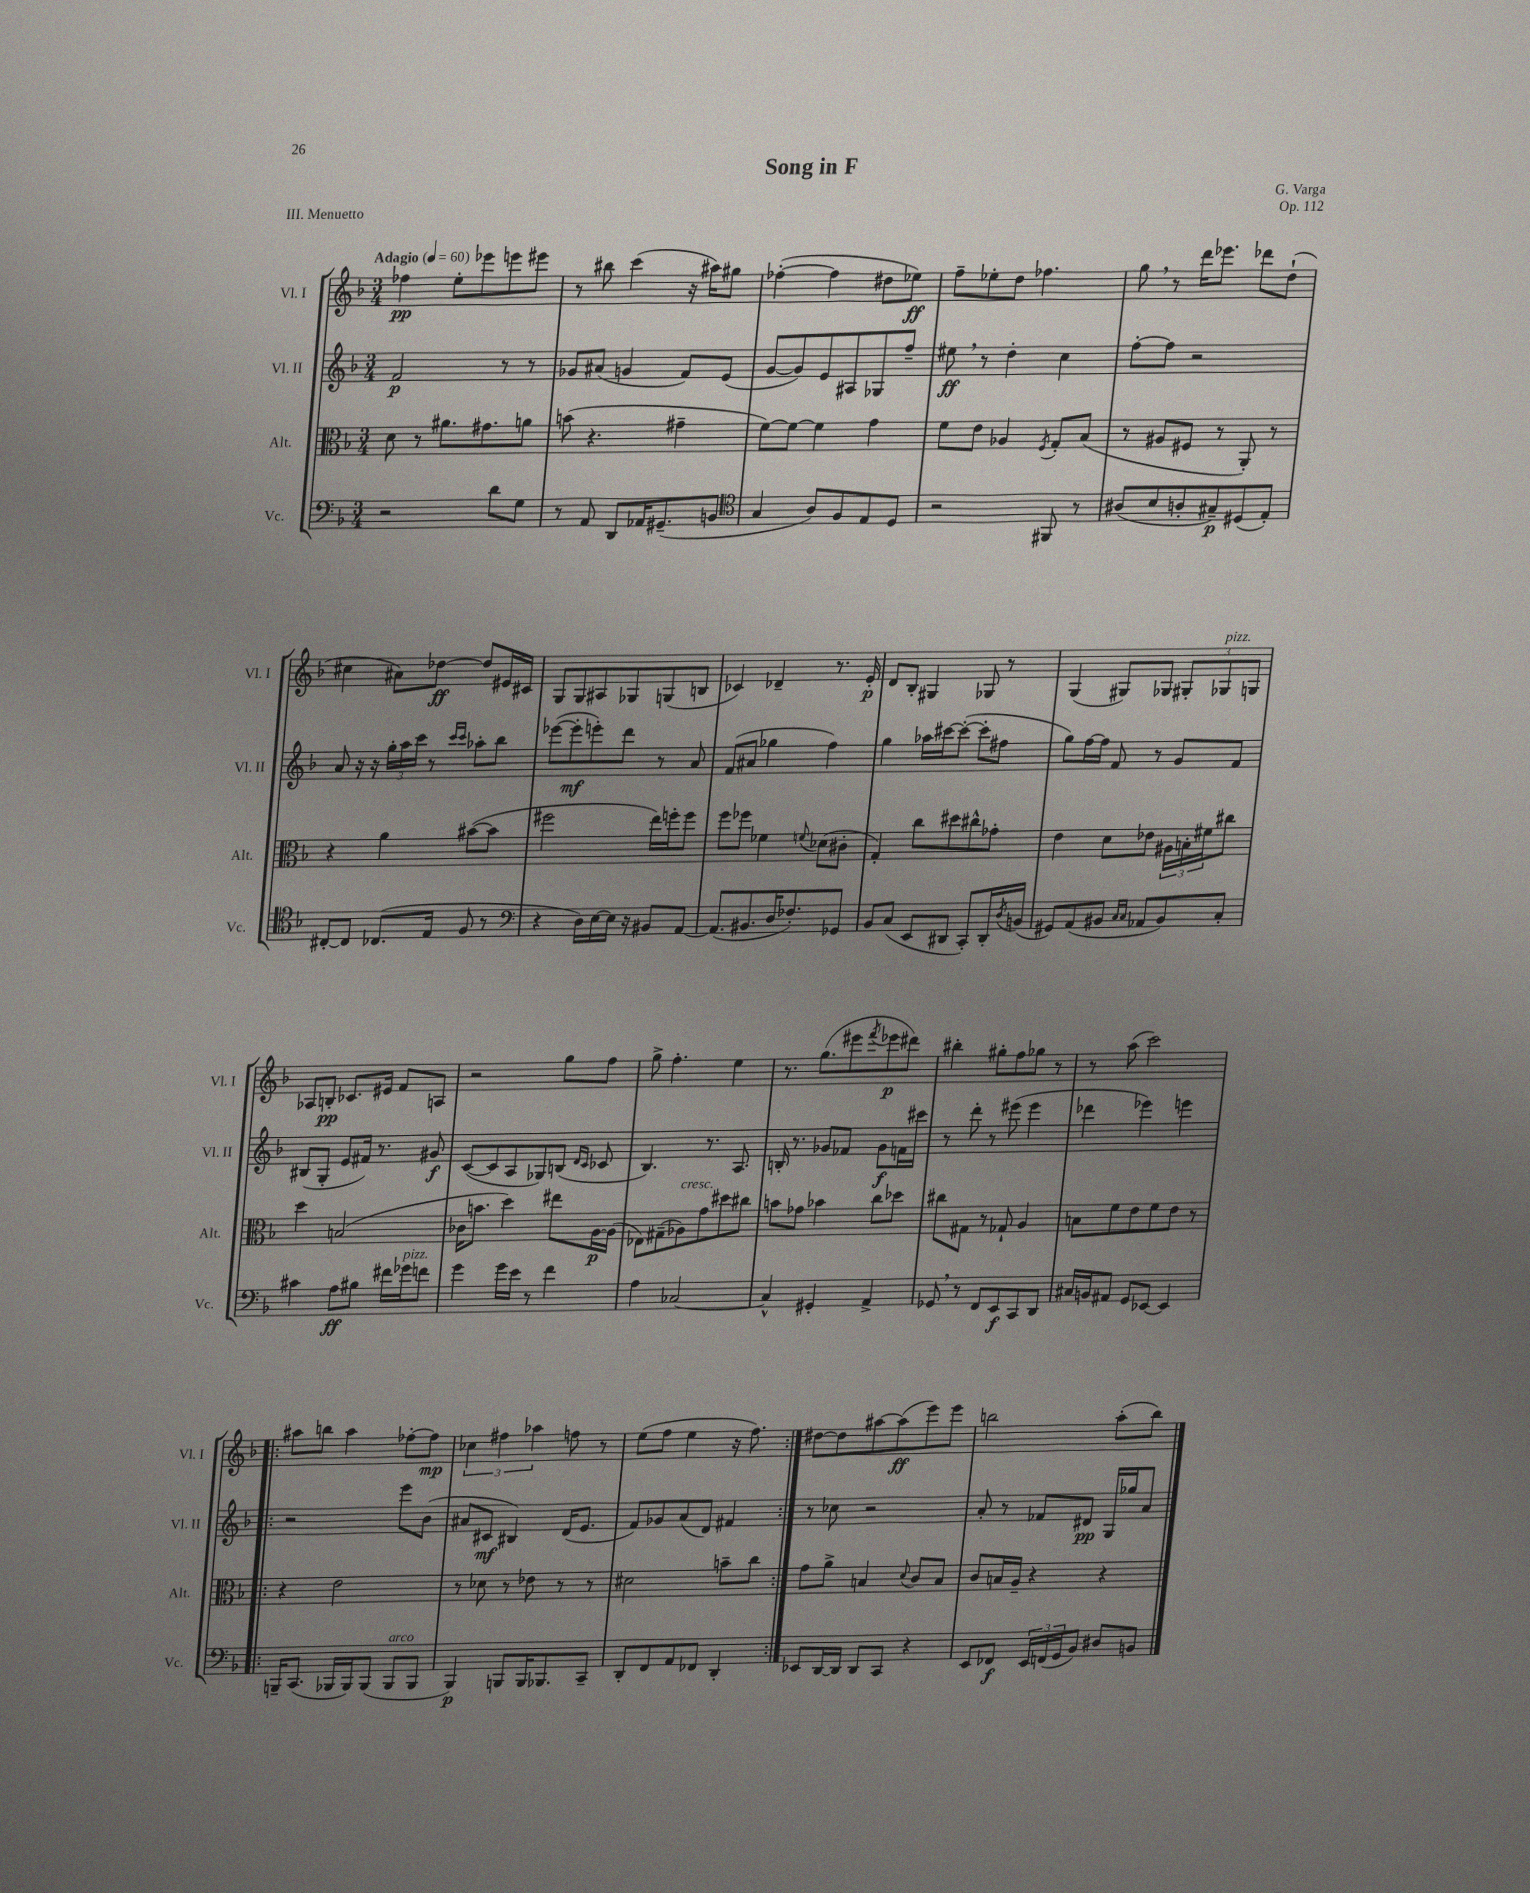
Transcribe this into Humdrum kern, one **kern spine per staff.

**kern	**dynam	**kern	**dynam	**kern	**dynam	**kern	**dynam
*part4	*part4	*part3	*part3	*part2	*part2	*part1	*part1
*staff4	*staff4	*staff3	*staff3	*staff2	*staff2	*staff1	*staff1
*I"Vc.	*	*I"Alt.	*	*I"Vl. II	*	*I"Vl. I	*
*I'Vc.	*	*I'Alt.	*	*I'Vl. II	*	*I'Vl. I	*
*clefF4	*	*clefC3	*	*clefG2	*	*clefG2	*
*k[b-]	*	*k[b-]	*	*k[b-]	*	*k[b-]	*
*M3/4	*	*M3/4	*	*M3/4	*	*M3/4	*
*MM60	*	*MM60	*	*MM60	*	*MM60	*
=1	=1	=1	=1	=1	=1	=1	=1
!	!	!	!	!	!	!LO:TX:a:B:t=Adagio	!
2r	.	8d\	.	2f/	p	4ff-X\	pp
.	.	8r	.	.	.	.	.
.	.	8.a#X\L	.	.	.	8ee'\L	.
.	.	.	.	.	.	8eee-X\	.
.	.	8.g#X\	.	.	.	.	.
8d\L	.	.	.	8r	.	8eeen\	.
8G\J	.	8an\J	.	8r	.	8eee#X\J	.
=2	=2	=2	=2	=2	=2	=2	=2
8r	.	(8bn\	.	8g-X/L	.	8r	.
8AA/	.	4.r	.	(8a#X/J	.	8bb#X\	.
8DD/L	.	.	.	4gn/	.	(4ccc\	.
16AA-X/K	.	.	.	.	.	.	.
(8.GG#X~/	.	.	.	.	.	.	.
.	.	4g#X~\	.	8f/L)	.	16r	.
.	.	.	.	.	.	16aa#X\KL)	.
8BBn/J	.	.	.	(8e/J	.	8gg#X\J	.
=3	=3	=3	=3	=3	=3	=3	=3
*clefC4	*	*	*	*	*	*	*
4G/	.	[8f\L)	.	[8g/L	.	([4ff-X'\	.
.	.	8f\J_	.	8g/])	.	.	.
8A/L)	.	4f\]	.	8e/	.	4ff-\]	.
8F/	.	.	.	8A#X/	.	.	.
8E/	.	4g\	.	8G-X/	.	8dd#X\L	.
8D/J	.	.	.	8ff~/J	.	8ee-X\J)	ff
=4	=4	=4	=4	=4	=4	=4	=4
2r	.	8f\L	.	8ee#X,\	ff	8ff~\L	.
.	.	8e\J	.	8r	.	8ee-X'\	.
.	.	4A-X/	.	4dd'\	.	8dd\J	.
.	.	.	.	.	.	4.ff-X\	.
.	.	8qF/	.	.	.	.	.
8FF#X/	.	8G'/L	.	4cc\	.	.	.
8r	.	(8B-/J	.	.	.	.	.
=5	=5	=5	=5	=5	=5	=5	=5
(8A#X/L	.	8r	.	[8ff'\L	.	8gg,\	.
8B-/	.	8A#X/L	.	8ff\J]	.	8r	.
8An'/	.	8F#X/J	.	2r	.	16ddd\KL	.
.	.	.	.	.	.	8.eee-X\J	.
8G#X~/)	p	8r	.	.	.	.	.
(8D#X/	.	8AA'/)	.	.	.	8ddd-X\L	.
8E'/J)	.	8r	.	.	.	(8dd`\J	.
!!LO:LB:g=z
=6	=6	=6	=6	=6	=6	=6	=6
[8C#X'/L	.	4r	.	8a/	.	4cc#X\	.
8C#/J]	.	.	.	16r	.	.	.
.	.	.	.	16r	.	.	.
(8.C-X/L	.	4a\	.	24gg'\LL	.	8a#X\L)	.
.	.	.	.	24aa\	.	.	.
.	.	.	.	24ccc\JJ	.	.	.
.	.	.	.	8r	.	[8dd-X\J	ff
16E/Jk	.	.	.	.	.	.	.
.	.	.	.	16qqccc/LL	.	.	.
.	.	.	.	16qqccc/JJ	.	.	.
8F/	.	([8b#X\L	.	8aa-X'\L	.	8dd-/L]	.
8r	.	8b#\J]	.	8bb-\J	.	16e#X/L	.
.	.	.	.	.	.	16c#X/JJ	.
=7	=7	=7	=7	=7	=7	=7	=7
*clefF4	*	*	*	*	*	*	*
4r	.	2ff#X\	.	([8eee-X\L	.	8G/L	.
.	.	.	.	8eee-'\]	mf	8G/	.
16D\LL)	.	.	.	8eeen'\)	.	8A#X/	.
[16E\	.	.	.	.	.	.	.
16E\JJ]	.	.	.	8ddd\J	.	8G-X/	.
16r	.	.	.	.	.	.	.
8BB#X/L	.	16ee\LL)	.	8r	.	(8Gn/	.
.	.	16ffn'\J	.	.	.	.	.
[8AA/J	.	8ff\J	.	8a/	.	8Bn/J	.
=8	=8	=8	=8	=8	=8	=8	=8
(8.AA/L]	.	8ff\L	.	(8f/L	.	4c-X/)	.
.	.	8ff-X\J	.	8a#X/J	.	.	.
8.BB#X/	.	.	.	.	.	.	.
.	.	4f-X\	.	4gg-X\	.	4d-X~/	.
16D/K	.	.	.	.	.	.	.
8.F-X'/)	.	.	.	.	.	.	.
.	.	8qqfn/	.	.	.	.	.
.	.	(8d-X\L	.	4ff\)	.	8.r	.
8GG-X/J	.	8c#X'\J	.	.	.	.	.
.	.	.	.	.	.	16e'/	p
=9	=9	=9	=9	=9	=9	=9	=9
8BB-/L	.	4G'/)	.	4gg\	.	8d/L	.
(8C/J	.	.	.	.	.	8B-'/J	.
8EE/L	.	8cc\L	.	16aa-X\LL	.	4G#X/	.
.	.	.	.	[16ccc#X\J	.	.	.
8DD#X/J	.	8dd#X\	.	(8ccc#'\J_	.	.	.
8CC'/L)	.	8cc#X^^\	.	8ccc#'\L]	.	8G-X/	.
16DD#'/L	.	8g-X'\J	.	8ff#X\J	.	8r	.
8qD/	.	.	.	.	.	.	.
(16BBn/JJ	.	.	.	.	.	.	.
=10	=10	=10	=10	=10	=10	=10	=10
8GG#X/L)	.	4e\	.	8gg\L)	.	(4G/	.
(8AA/	.	.	.	[16ff\L	.	.	.
.	.	.	.	16ff\JJ]	.	.	.
8BB#X/J	.	8d\L	.	8f/	.	8G#X/L)	.
16qqC/LL	.	.	.	.	.	.	.
16qqC/JJ	.	.	.	.	.	.	.
8AA-X/L	.	8e-X\J	.	8r	.	8G-X/J	.
8BB#/)	.	24A#X\LL	.	8g/L	.	12G#X'/L	.
.	.	24Bn'\	.	.	.	.	.
!	!	!	!	!	!	!LO:TX:a:i:t=pizz.	!
.	.	24f#X\J	.	.	.	12G-X/	.
8C'/J	.	8cc#X\J	.	8f/J	.	.	.
.	.	.	.	.	.	12Gn/J	.
!!LO:LB:g=z
=11	=11	=11	=11	=11	=11	=11	=11
4c#X\	.	4dd\	.	(8B#X/L	.	8A-X/L	.
.	.	.	.	8G'/J	.	8Bn'/J	pp
8A\L	ff	(2Bn/	.	8e/L	.	8.c-X/L	.
8B#X\J	.	.	.	16f#X/Jk)	.	.	.
.	.	.	.	8.r	.	16e#X/Jk	.
16f#X\LL	.	.	.	.	.	8f/L	.
!LO:TX:a:i:t=pizz.	!	!	!	!	!	!	!
16g-X\J	.	.	.	.	.	.	.
8fn\J	.	.	.	8g#X/	f	8An/J	.
=12	=12	=12	=12	=12	=12	=12	=12
4g\	.	16c-X\KL	.	([8c/L	.	2r	.
.	.	8.bn\J	.	.	.	.	.
.	.	.	.	8c/]	.	.	.
16g\LL	.	4dd\)	.	8A/	.	.	.
16e\JJ	.	.	.	.	.	.	.
8r	.	.	.	8G-X/)	.	.	.
4f\	.	8ee#X\L	.	(8Bn/J	.	8gg\L	.
.	.	.	.	16qqd/LL	.	.	.
.	.	.	.	16qqc/JJ	.	.	.
.	.	[16A\L	p	8c-X/	.	8ff\J	.
.	.	(16A\JJ]	.	.	.	.	.
=13	=13	=13	=13	=13	=13	=13	=13
4A\	.	8E-X\L)	.	4.B-/)	.	8gg^\	.
.	.	(8G#X~\	.	.	.	4.ff'\	.
!	!	!LO:TX:a:i:t=cresc.	!	!	!	!	!
[2C-X/	.	8A-X\)	.	.	.	.	.
.	.	8g\	.	8.r	.	.	.
.	.	8dd#X\	.	.	.	4ee\	.
.	.	.	.	8.A/	.	.	.
.	.	8cc#X\J	.	.	.	.	.
=14	=14	=14	=14	=14	=14	=14	=14
4C-^^/]	.	8bn\L	.	16Bn'/	.	8.r	.
.	.	.	.	8.r	.	.	.
.	.	8g-X\J	.	.	.	.	.
.	.	.	.	.	.	(8.gg\L	.
4GG#X'/	.	4b-X\	.	8g-X/L	.	.	.
.	.	.	.	8f-X/J	.	8eee#X\	.
.	.	.	.	.	.	8qfff/	.
4AA^/	.	8cc\L	.	8g-\L	f	8eee-X\	p
.	.	8dd-X\J	.	16fn\L	.	8ddd#X\J)	.
.	.	.	.	16ccc#X\JJ	.	.	.
=15	=15	=15	=15	=15	=15	=15	=15
8GG-X,/	.	8cc#X\L	.	8r	.	4bb#X'\	.
8r	.	8G#X\J	.	8ddd'\	.	.	.
8FF/L	.	8r	.	8r	.	8gg#X'\L	.
8EE/	f	8G-X`/	.	(8eee#X\	.	8ff\	.
8CC/	.	4A/	.	4eee#\	.	8gg-X\J	.
8DD/J	.	.	.	.	.	8r	.
=16	=16	=16	=16	=16	=16	=16	=16
16C#X/LL	.	8Bn\L	.	4ddd-X\	.	8r	.
16BBn/J	.	.	.	.	.	.	.
8AA#X/J	.	8f\	.	.	.	(8aa\	.
8GG/L	.	8e\	.	4eee-X\)	.	2ccc\)	.
[8EE-X/J	.	8f\	.	.	.	.	.
4EE-/]	.	8e\J	.	4eeen\	.	.	.
.	.	8r	.	.	.	.	.
!!LO:LB:g=z
=17!|:	=17!|:	=17!|:	=17!|:	=17!|:	=17!|:	=17!|:	=17!|:
16BBBn~/KL	.	4r	.	2r	.	8aa#X\L	.
(8.CC/J	.	.	.	.	.	.	.
.	.	.	.	.	.	8bbn\J	.
16BBB-X/LL	.	2e\	.	.	.	4aa#\	.
16BBB-/J)	.	.	.	.	.	.	.
(8BBB-/J	.	.	.	.	.	.	.
!LO:TX:a:i:t=arco	!	!	!	!	!	!	!
8BBB-/L	.	.	.	8eee\L	.	[8ff-X'\L	.
8BBB-/J	.	.	.	(8b-\J	.	8ff-\J]	mp
=18	=18	=18	=18	=18	=18	=18	=18
4BBB-/)	p	8r	.	8a#X/L	.	6cc-X\	.
.	.	8d-X\	.	8c#X/J	mf	.	.
.	.	.	.	.	.	6ff#X\	.
8BBBn/L	.	8r	.	4B#X/)	.	.	.
.	.	.	.	.	.	6aa-X\	.
16BBB/K	.	8e-X\	.	.	.	.	.
8.BBB-X/	.	.	.	.	.	.	.
.	.	8r	.	(16d/KL	.	8ffn\	.
.	.	.	.	8.e/J	.	.	.
8CC~/J	.	8r	.	.	.	8r	.
=19	=19	=19	=19	=19	=19	=19	=19
8DD'/L	.	2d#X\	.	8f/L)	.	(8ee\L	.
8FF/	.	.	.	8g-X/	.	8ff\J	.
8AA/	.	.	.	(8a/	.	4ee\	.
8FF-X/J	.	.	.	8d/J)	.	.	.
4DD'/	.	8bn~\L	.	4f#X/	.	16r	.
.	.	.	.	.	.	8.ff\)	.
.	.	8cc\J	.	.	.	.	.
=20:|!	=20:|!	=20:|!	=20:|!	=20:|!	=20:|!	=20:|!	=20:|!
8EE-X/L	.	8g\L	.	8r	.	[8dd#X\L	.
[16DD/L	.	8a^\J	.	8cc-X\	.	8dd#\]	.
16DD/JJ]	.	.	.	.	.	.	.
8DD/L	.	4Bn/	.	2r	.	[8aa#X\	.
8CC/J	.	.	.	.	.	(8aa#\]	ff
.	.	8qqd/	.	.	.	.	.
4r	.	8c/L	.	.	.	8eee\)	.
.	.	8B/J	.	.	.	8eee\J	.
=21	=21	=21	=21	=21	=21	=21	=21
8EE/L	.	8c/L	.	8a'/	.	2bbn\	.
8FF-X/J	f	16Bn/L	.	8r	.	.	.
.	.	16A~/JJ	.	.	.	.	.
24EE/LL	.	4r	.	8f-X/L	.	.	.
(24FFn/	.	.	.	.	.	.	.
24GG/J	.	.	.	.	.	.	.
8BB-/J)	.	.	.	8d#X/J	pp	.	.
8D#X/L	.	4r	.	16G/LL	.	(8aa'\L	.
.	.	.	.	16gg-X/J	.	.	.
8BBn/J	.	.	.	8a/J	.	8bb\J)	.
==	==	==	==	==	==	==	==
*-	*-	*-	*-	*-	*-	*-	*-
